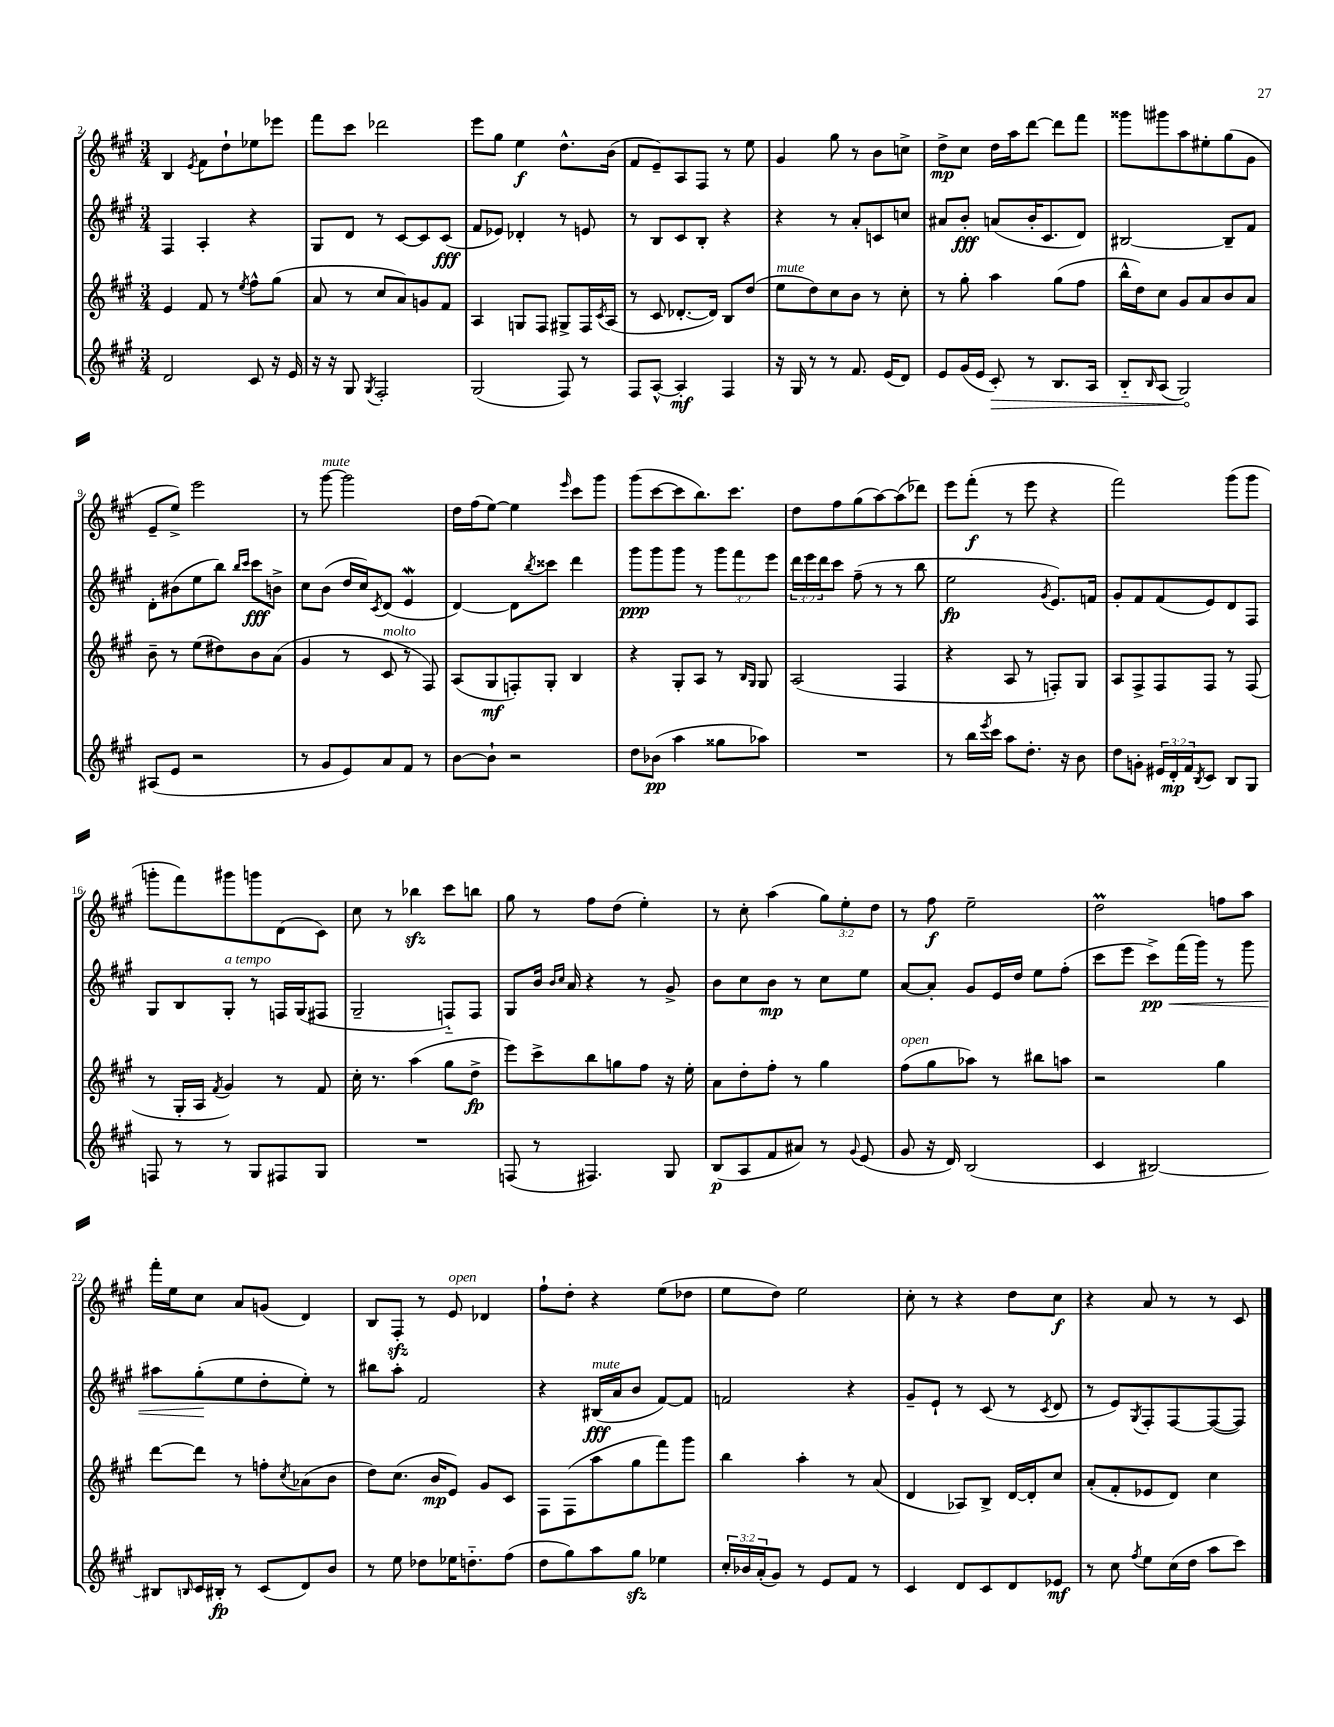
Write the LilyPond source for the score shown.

<<
\new StaffGroup <<
\new Staff = "s0" {
    \clef treble \key a \major \numericTimeSignature \time 3/4 \override Staff.TupletNumber.text = #tuplet-number::calc-fraction-text
    b4 \acciaccatura { e'8 } fis'8 d''8-! ees''8 ees'''8 |
    fis'''8 cis'''8 des'''2 |
    e'''8 gis''8 e''4\f d''8.-^ b'16( |
    fis'8 e'8--) a8 fis8 r8 e''8 |
    gis'4 gis''8 r8 b'8 c''8-> |
    d''8->\mp cis''8 d''16 a''16 d'''8~ d'''8 fis'''8 |
    gisis'''8 gis'''8 a''8 eis''8-. gis''8( gis'8 |
    e'8-- e''8->) e'''2 |
    r8 gis'''8~^\markup { \italic "mute" } gis'''2 |
    d''16 fis''16( e''8~) e''4 \grace { e'''16 } cis'''8 gis'''8 |
    gis'''8( cis'''8~ cis'''8 b''8.) cis'''8. |
    d''8 fis''8 gis''8( a''8~) a''8( des'''8) |
    e'''8 fis'''8-.\f( r8 e'''8 r4 |
    fis'''2) gis'''8( gis'''8 |
    g'''8-. fis'''8) gis'''8 g'''8 d'8( cis'8) |
    cis''8 r8 bes''4\sfz cis'''8 b''8 |
    gis''8 r8 fis''8 d''8( e''4-.) |
    r8 cis''8-. a''4( \tuplet 3/2 { gis''8) e''8-. d''8 } |
    r8 fis''8\f e''2-- |
    d''2\prall f''8 a''8 |
    fis'''16-. e''16 cis''8 a'8 g'8( d'4) |
    b8 fis8-.\sfz r8 e'8^\markup { \italic "open" } des'4 |
    fis''8-! d''8-. r4 e''8( des''8 |
    e''8 d''8) e''2 |
    cis''8-. r8 r4 d''8 cis''8\f |
    r4 a'8 r8 r8 cis'8 \bar "|." |
}
\new Staff = "s1" {
    \clef treble \key a \major \numericTimeSignature \time 3/4 \override Staff.TupletNumber.text = #tuplet-number::calc-fraction-text
    fis4 a4-. r4 |
    gis8 d'8 r8 cis'8~ cis'8 cis'8\fff( |
    fis'8 ees'8) des'4-. r8 e'8 |
    r8 b8 cis'8 b8-. r4 |
    r4 r8 a'8-. c'8 c''8 |
    ais'8 b'8-.\fff a'8( b'16-. cis'8. d'8) |
    bis2~ bis8-- fis'8 |
    d'8-. bis'8( e''8 b''8) \grace { b''16 cis'''16 } cis'''8\fff b'8-> |
    cis''8 b'8( d''16 cis''16) \acciaccatura { cis'8 } d'8( e'4\mordent |
    d'4~) d'8 \acciaccatura { b''8 } cisis'''8 d'''4 |
    gis'''8\ppp gis'''8 gis'''8 r8 \tuplet 3/2 { gis'''8 fis'''8 e'''8 } |
    \tuplet 3/2 { d'''16 e'''16 d'''16 } cis'''8 fis''8--( r8 r8 b''8 |
    e''2\fp \acciaccatura { gis'8 } e'8.) f'16 |
    gis'8-. fis'8 fis'8( e'8) d'8 fis8 |
    gis8 b8 gis8-.^\markup { \italic "a tempo" } r8 f16 gis16( fis8 |
    gis2-- f8-_) f8 |
    gis8 b'16 \grace { b'16 cis''16 } a'16 r4 r8 gis'8-> |
    b'8 cis''8 b'8\mp r8 cis''8 e''8 |
    a'8~ a'8-. gis'8 e'16 d''16 e''8 fis''8-.( |
    cis'''8 e'''8 cis'''8->\pp\<) fis'''16( gis'''16) r8 gis'''8 |
    ais''8 gis''8-.\!( e''8 d''8-. e''8-.) r8 |
    bis''8 a''8-. fis'2 |
    r4 bis16\fff^\markup { \italic "mute" }( a'16 b'8 fis'8~) fis'8 |
    f'2 r4 |
    gis'8-- e'8-! r8 cis'8( r8 \acciaccatura { cis'8 } d'8 |
    r8 e'8) \acciaccatura { gis8 } fis8-. fis8~ fis8~( fis8) \bar "|." |
}
\new Staff = "s2" {
    \clef treble \key a \major \numericTimeSignature \time 3/4
    e'4 fis'8 r8 \acciaccatura { e''8 } fis''8-^ gis''8( |
    a'8 r8 cis''8 a'8) g'8 fis'8 |
    a4 g8 fis8 gis8-> fis16 \acciaccatura { cis'8 } a16( |
    r8 cis'8 des'8.~-. des'16) b8 d''8( |
    e''8^\markup { \italic "mute" } d''8) cis''8 b'8 r8 cis''8-. |
    r8 gis''8-. a''4 gis''8( fis''8 |
    b''16-^ d''16) cis''8 gis'8 a'8 b'8 a'8 |
    b'8-- r8 e''8( dis''8) b'8 a'8( |
    gis'4 r8 cis'8^\markup { \italic "molto" } r8 fis8) |
    a8( gis8\mf f8-.) gis8-. b4 |
    r4 gis8-. a8 r8 \grace { b16 gis16 } gis8 |
    a2( fis4 |
    r4 a8 r8 f8-.) gis8 |
    a8 fis8-> fis8 fis8 r8 fis8( |
    r8 gis16-. a16 \acciaccatura { fis'8 } gis'4) r8 fis'8 |
    cis''16-. r8. a''4( gis''8 d''8->\fp |
    e'''8) cis'''8-> b''8 g''8 fis''8 r16 e''16-. |
    a'8 d''8-. fis''8-. r8 gis''4 |
    fis''8^\markup { \italic "open" }( gis''8 aes''8) r8 bis''8 a''8 |
    r2 gis''4 |
    d'''8~ d'''8 r8 f''8-. \acciaccatura { cis''8 } aes'8( b'8 |
    d''8) cis''8.( b'16\mp e'8) gis'8 cis'8 |
    fis8 fis8( a''8 gis''8 fis'''8) gis'''8 |
    b''4 a''4-. r8 a'8( |
    d'4 aes8) b8-> d'16~ d'16-. cis''8 |
    a'8-.( fis'8-. ees'8 d'8) cis''4 \bar "|." |
}
\new Staff = "s3" {
    \clef treble \key a \major \numericTimeSignature \time 3/4 \override Staff.TupletNumber.text = #tuplet-number::calc-fraction-text
    d'2 cis'8 r16 e'16 |
    r16 r16 gis8 \acciaccatura { gis8 } fis2-. |
    gis2( fis8) r8 |
    fis8 a8~-^ a4-.\mf fis4 |
    r16 gis16 r8 r8 fis'8. e'16( d'8) |
    e'8 gis'16( e'16 \once \override Hairpin.circled-tip = ##t cis'8-.\>) r8 b8. a16 |
    b8-_ \grace { b16 } a8( gis2\!) |
    ais8( e'8 r2 |
    r8 gis'8 e'8) a'8 fis'8 r8 |
    b'8~ b'8-! r2 |
    d''8 bes'8\pp( a''4 gisis''8 aes''8) |
    R2. |
    r8 b''16 \acciaccatura { e'''8 } cis'''16 a''8 d''8.-. r16 b'8 |
    d''8 g'8-. \tuplet 3/2 { eis'16 d'16-.\mp fis'16 } \acciaccatura { b8 } cis'8 b8 gis8 |
    f8 r8 r8 gis8 fis8 gis8 |
    R2. |
    f8( r8 fis4.) gis8 |
    b8\p( a8 fis'8 ais'8) r8 \appoggiatura { gis'8 } e'8( |
    gis'8 r16 d'16) b2( |
    cis'4 bis2~) |
    bis8 \grace { b16 } cis'16 bis16-.\fp r8 cis'8( d'8) b'8 |
    r8 e''8 des''8 ees''16 d''8.-_ fis''8( |
    d''8 gis''8) a''8 gis''8\sfz ees''4 |
    \tuplet 3/2 { cis''16-. bes'16 a'16-.( } gis'8) r8 e'8 fis'8 r8 |
    cis'4 d'8 cis'8 d'8 ees'8\mf |
    r8 cis''8 \acciaccatura { fis''8 } e''8 cis''16( d''16 a''8 cis'''8) \bar "|." |
}
>>
>>
\layout { \context { \Score currentBarNumber = #2 } }
